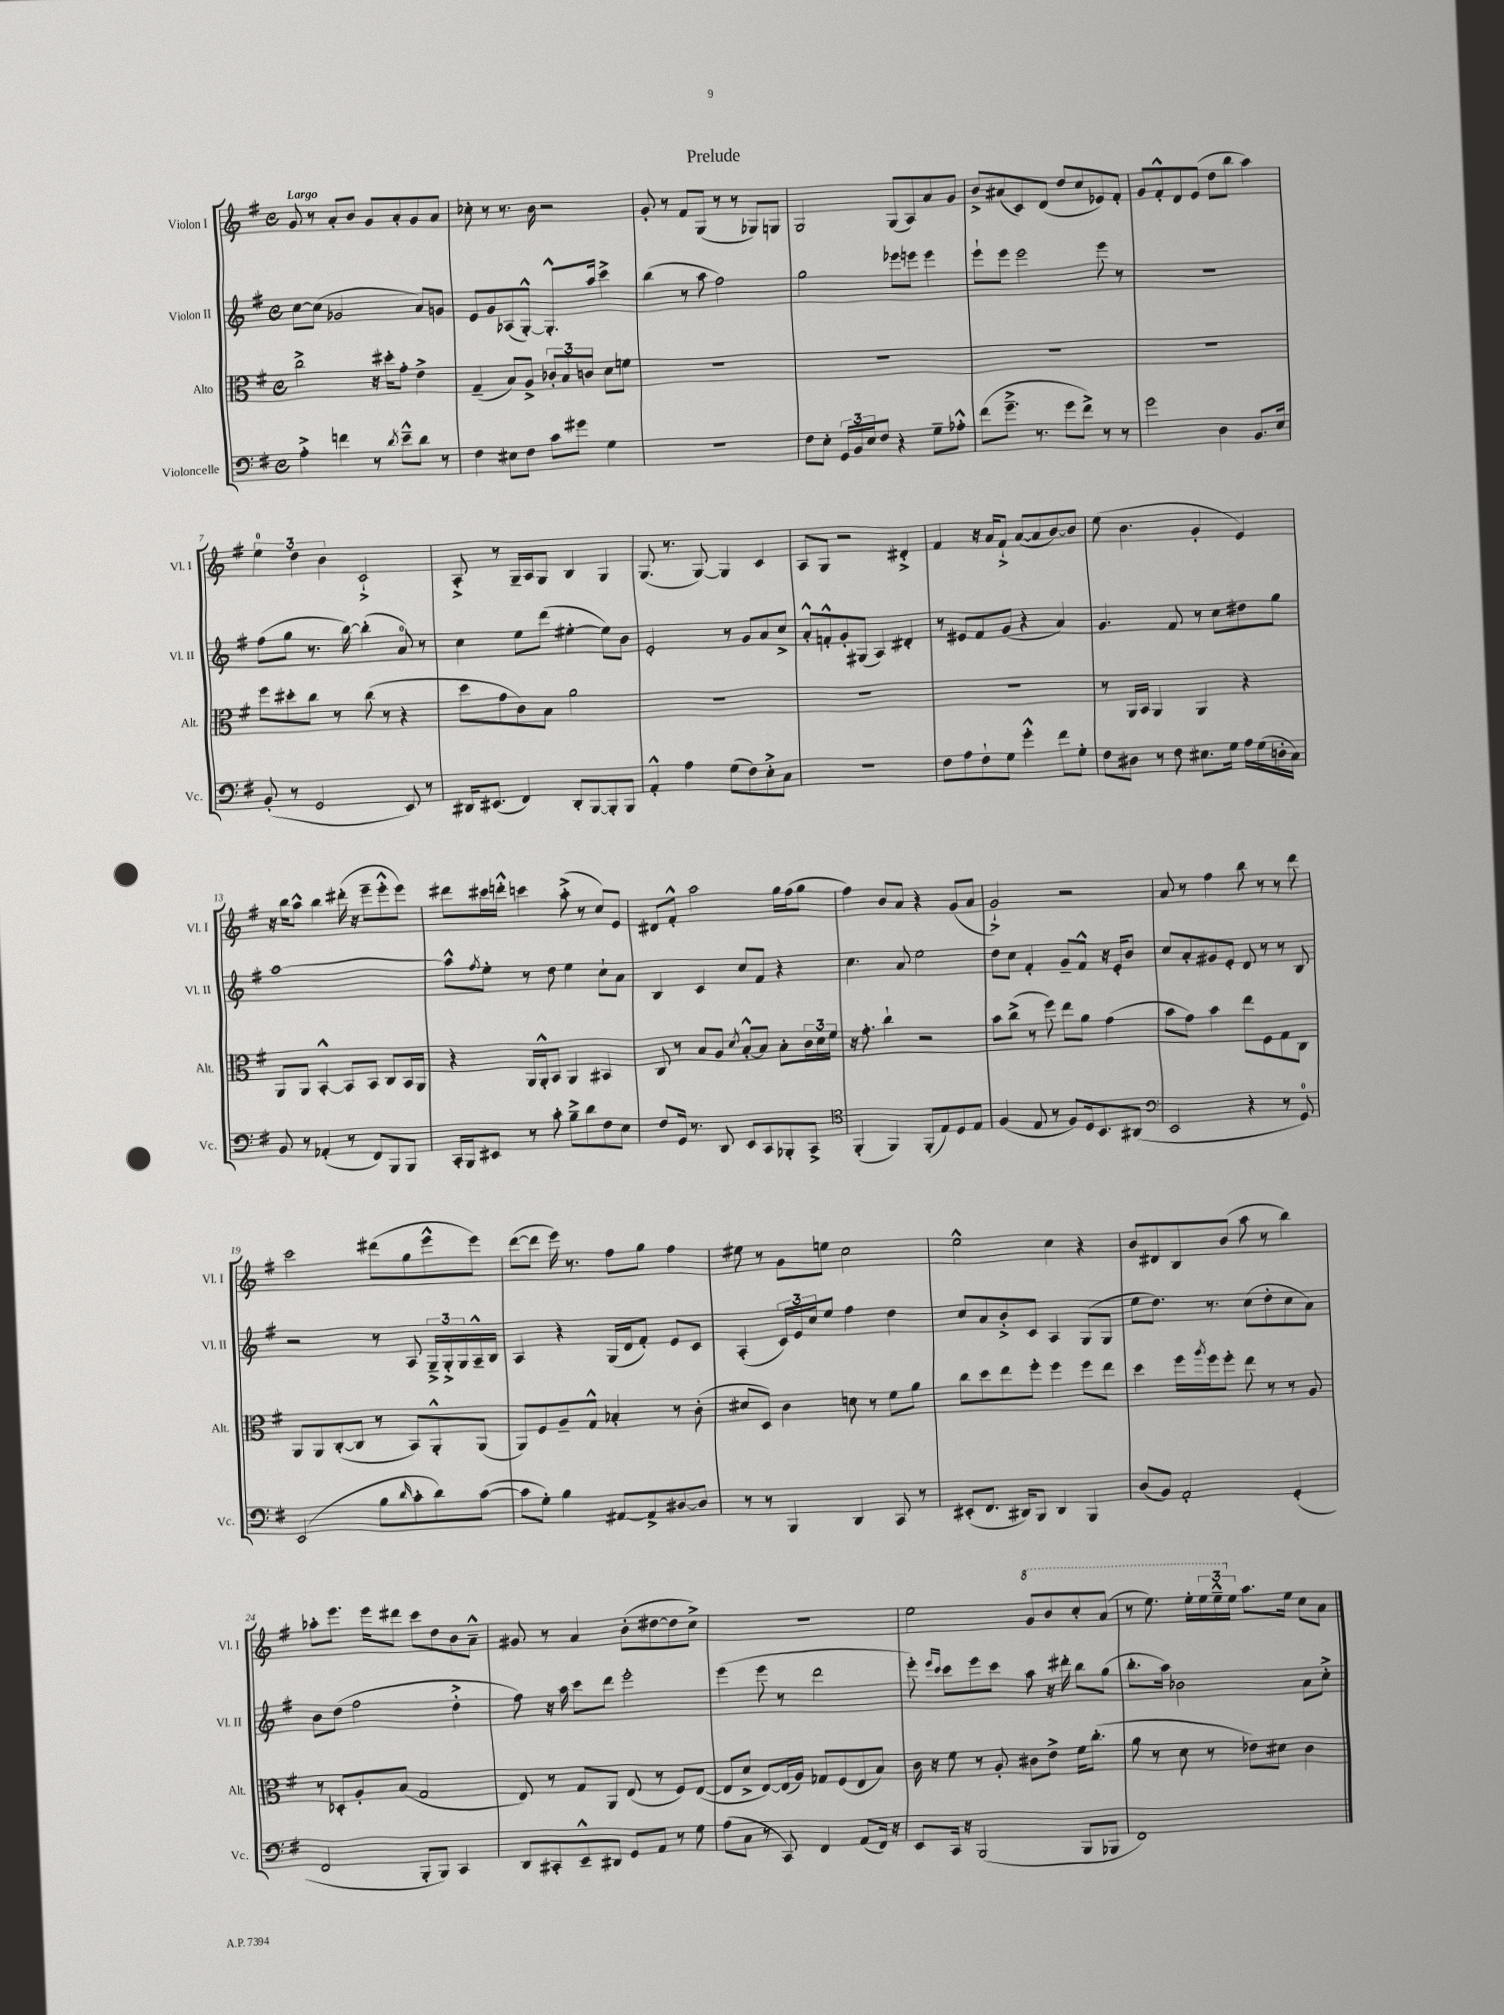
\header { title = "Prelude" }
<<
\new StaffGroup <<
\new Staff = "s0" \with { instrumentName = "Violon I" shortInstrumentName = "Vl. I" } {
    \clef treble \key g \major \defaultTimeSignature \time 4/4 \tempo "Largo"
    g'8 r8 a'8-. b'8 g'8 a'8-. g'8 a'8 |
    ces''8-. r8 r8. b'16 r2 |
    g'8-. r8 fis'8 g8( r8 r8 ges8) g8 |
    g2 g8( a8) a'8 g'8 |
    b'8-> ais'8( c'8) d'8( d''8 c''8 ees'8) fis'8-. |
    g'8 fis'8-.-^ d'8 e'8( d''8 b''8 a''4) |
    \tuplet 3/2 { e''4-0 d''4 b'4 } c'2-!-> |
    a8-.-> r8 g16-- a16 g8 b4 g4 |
    g8.( r8. g8~) g4 c'4 |
    a8 g8 r2 dis'4-.-> |
    fis'4 r16 a'16 fis'8-!-> a'8~( a'8 b'8~) b'8 |
    e''8( b'4. g'4-. e'4) |
    r16 b''16 a''8-^ b''4 dis'''16-.( r16 e'''8-- e'''8-.-^ e'''8) |
    dis'''8 cis'''16 d'''16-.-^ c'''4 a''8-.->( r8 c''8) e'8 |
    dis'8 fis'8-.-^ a''2 g''16 fis''16( g''8 |
    fis''4) b'8 a'8 r4 g'8( a'8 |
    g'2-!->) r2 |
    a'8 r8 fis''4 b''8 r8 r8 d'''8 |
    c'''2 dis'''8( g''8 e'''8-^ e'''8) |
    d'''8~( d'''8 e'''16) r8. fis''8 g''8 fis''4 |
    eis''8 r8 g'8 e''8 c''2 |
    e''2-^ c''4 r4 |
    b'8 dis'8 b8 b'8( a''8 r8 b''4) |
    aes''8-. e'''8. e'''16 dis'''8 c'''8 d''8 b'8 a'8---^ |
    gis'8 r8 a'4 b'8-.( dis''8~ dis''8 c''8->) |
    R1 |
    e''2 \ottava #1 g''8 b''8 c'''8-. a''8( |
    r8 e'''8.) e'''16-. \tuplet 3/2 { e'''16 e'''16---^ \ottava #0 e''16 } a''8. e''16 c''8 a'8 \bar "|." |
}
\new Staff = "s1" \with { instrumentName = "Violon II" shortInstrumentName = "Vl. II" } {
    \clef treble \key g \major \defaultTimeSignature \time 4/4
    c''8~ c''8( ges'2 a'8) g'8 |
    e'8 g'8 aes8( g8~-.-^) g8.-.-^ a''16 c'''4-> |
    b''4( r8 a''8 fis''2) |
    g''2 ees'''8 e'''8 e'''4 |
    e'''8-! e'''8 e'''2 e'''8 r8 |
    R1 |
    fis''8( g''8 r8. b''16~) b''4-.( a'8-0) r8 |
    c''4 e''8 d'''8( eis''4~-. eis''8) b'8 |
    e'2-. r8 g'8 a'8 c''8-> |
    a'8-.-^ f'8-.-^ g'8-. gis8( a4) dis'4-. |
    r8 eis'8 fis'8 g'8( r4 a'4) |
    g'4. fis'8 r8 c''8 dis''8 g''8 |
    a''1~ |
    a''8-^ \acciaccatura { fis''8 } e''8-. r8 d''8 e''4 c''8-! a'8 |
    b4 c'4 c''8 fis'8 r4 |
    c''4. a'8 e''2 |
    d''8 c''8 fis'4-. g'8-- fis'8-^ r16 e'16-. b'8 |
    c''8 a'8-. gis'8 e'8-. d'8 r8 r8 b8 |
    r2 r8 a8 \tuplet 3/2 { g16---> g16-.-> g16 } a16---^ b16 |
    a4 r4 g16( d'16 fis'8-.) e'8 c'8 |
    a4-.( \tuplet 3/2 { c'16) e'16 c''16 } e''8 fis''4 d''4 |
    c''8 a'8 b'8-.-> c'8 a4 g8( g8 |
    e''8 d''8.) r8. c''8( d''8-. c''8 a'8) |
    b'8 d''8( fis''2 d''4-.-> |
    fis''8) r16 a''16 c'''8 d'''8 e'''2-. |
    e'''4( e'''8 r8 d'''2 |
    e'''8-.) \grace { e'''16 c'''16 } c'''8 e'''8 c'''8 a''8 r16 dis'''16-. b''8 g''8( |
    b''8.-. a''16) bes'2 a'8 c''8-.-> \bar "|." |
}
\new Staff = "s2" \with { instrumentName = "Alto" shortInstrumentName = "Alt." } {
    \clef alto \key g \major \defaultTimeSignature \time 4/4
    c''2-> r16 dis''16-. g'8-. e'4-> |
    g4--( b8) a8-> \tuplet 3/2 { ces'8-. b8 c'8 } d'8 f'8 |
    R1 |
    R1 |
    R1 |
    R1 |
    fis''8 dis''8-. c''8 r8 c''8( r8 r4 |
    d''8 g'8 c'8) b8 a'2 |
    R1 |
    R1 |
    R1 |
    r8 a,16 b,16 a,4 a,4 r4 |
    a,8 a,8 b,4~-.-^ b,8 b,8 c8 b,16 a,16 |
    r4 a,16 a,16-.-^ b,8 a,4 bis,4 |
    c8 r8 b8 a8 \acciaccatura { d'8 } b8~-.-^ b8 b8-. \tuplet 3/2 { c'16 d'16 fis'16 } |
    r16 g'8.-. c''4-! r2 |
    b'8 c''8->( r8 fis''8) e''8 a'8 g'4( |
    b'8 g'8) b'4 e''8 fis8 g8 c8 |
    a,8 a,8 c8~-.( c8 r8 b,8) a,8-.-^ a,8( |
    a,8) fis8 a8-- g8-^ bes4-. r8 c'8-.( |
    dis'8 d8) c'4 d'8 r8 fis'8 a'8 |
    c''8 d''8 e''8 fis''8-. fis''4 fis''8 e''8 |
    d''4 fis''16 \acciaccatura { a''8 } fis''16 fis''8-. e''8 r8 r8 a8 |
    r8 des8-. a8-. b8( g2 |
    e8) r8 g8 a,8 e8( r8 fis8) e8~( |
    e8 d'8-> e8~) e16( a16) ges8 fis8( e8 b8) |
    c'16 r16 fis'8 r8 a8-. cis'8 e'8-> fis'16 c''8.-.( |
    a'8 r8 d'8 r8 ees'8) dis'8 c'4 \bar "|." |
}
\new Staff = "s3" \with { instrumentName = "Violoncelle" shortInstrumentName = "Vc." } {
    \clef bass \key g \major \defaultTimeSignature \time 4/4
    a4-.-> f'4 r8 \acciaccatura { d'8 } e'8---^ d'8 r8 |
    fis4 eis8 fis8 c'8 gis'8 g4 |
    r1 |
    fis8 e8-. \tuplet 3/2 { g,16 b,16 e16 } fis8 r4 g8-- aes8-.-^ |
    fis'8( g'8.---> r8. g'8 fis'8->) r8 r8 |
    g'2 d4 b,8. e16 |
    b,8-.( r8 g,2 e,8) r8 |
    dis,16 eis,8.( fis,4) dis,8-. b,,8~ b,,8-. b,,8 |
    a,4-.-^ a4 g8( fis8) e8-.-> c8 |
    R1 |
    fis8 a8 fis8-! g8 g'4-.-^ fis'8 g8-. |
    fis8 dis8 r8 fis8 eis8. g16 a16 g16( d16-. c16) |
    b,8 r8 aes,4-.( r8 fis,8) b,,8 b,,8 |
    c,16-. b,,16 eis,8 r8 c'8-. b8---> d'8 fis8 e8 |
    fis8 g,16 r8. d,8 e,8 c,8 bes,,8-. c,8-> |
    \clef tenor fis,4-.( fis,4) fis,8-.( e8) d8 e8 |
    fis4( e8 r8 fis8) d16 b,8. ais,8( |
    \clef bass e,2 r4 r8 g,8-0) |
    e,2( b8 \grace { d'16 } c'8-. d'8) c'8~( |
    c'8 g8-.) b4 ais,8~ ais,8-> dis8~ dis8 |
    r8 r8 b,,4 d,4 c,8 r8 |
    eis,8-.( fis,8. dis,16) b,,8 dis,4 b,,4 |
    d8( b,8) a,2-. g,4-.( |
    fis,2 b,,8-. b,,8) c,4 |
    d,8 cis,8-. e,8---^ dis,8 g,8 a,8 r8 g8 |
    a8( c8 r8 c,8) fis,4 a,8( fis,16) r16 |
    e,8 c,16 r16 b,,2( b,,8 bes,,8 |
    fis,1) \bar "|." |
}
>>
>>
